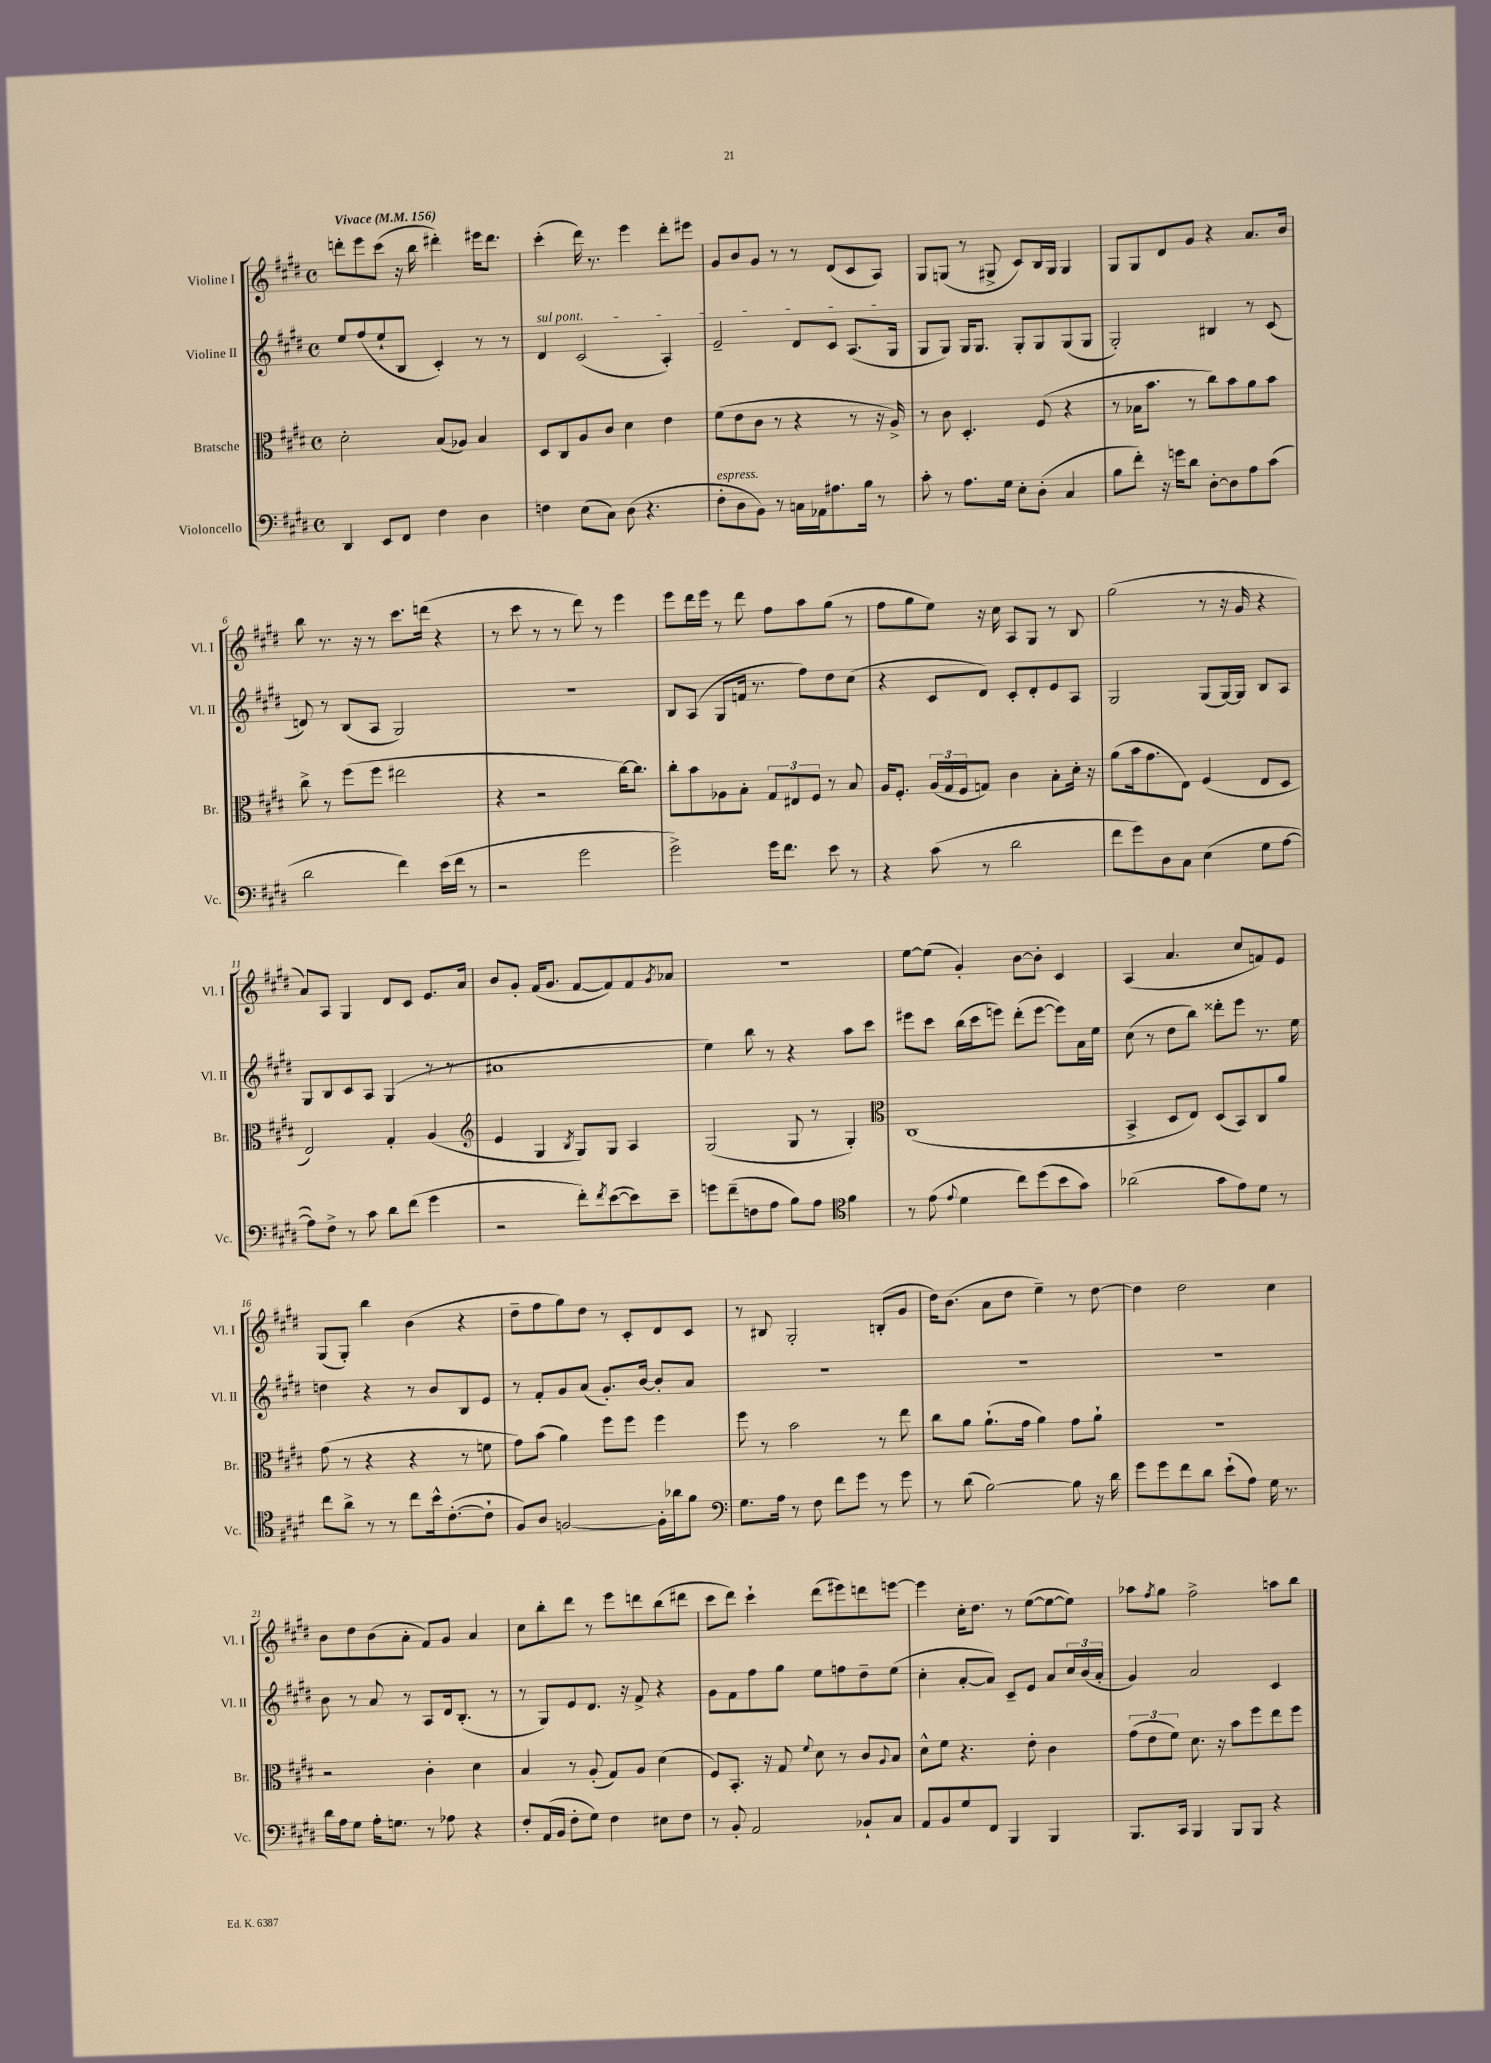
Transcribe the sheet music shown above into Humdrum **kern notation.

**kern	**kern	**kern	**kern
*part4	*part3	*part2	*part1
*staff4	*staff3	*staff2	*staff1
*I"Violoncello	*I"Bratsche	*I"Violine II	*I"Violine I
*I'Vc.	*I'Br.	*I'Vl. II	*I'Vl. I
*clefF4	*clefC3	*clefG2	*clefG2
*k[f#c#g#d#]	*k[f#c#g#d#]	*k[f#c#g#d#]	*k[f#c#g#d#]
*M4/4	*M4/4	*M4/4	*M4/4
*met(c)	*met(c)	*met(c)	*met(c)
*MM156	*MM156	*MM156	*MM156
=1	=1	=1	=1
!	!	!	!LO:TX:a:B:t=Vivace
4DD#/	2d#'\	8ee/L	8dddn'\L
.	.	(8ff#/	8eee\
8EE/L	.	8ee`/	(8ccc#\J
8FF#/J	.	8B/J	16r
.	.	.	16bb\
4F#\	(8B/L	4c#'/)	4ddd#X'\)
.	8A-X/J)	.	.
4D#\	4B/	8r	16eee#X\KL
.	.	.	8.ddd#\J
.	.	8r	.
=2	=2	=2	=2
!	!	!LO:TX:a:i:t=sul pont.	!
4Fn\	8D#/L	4d#/	(4ccc#'\
.	8C#/	.	.
(8E\L	8A/	(2c#/	16ddd#\)
.	.	.	8.r
8C#\J)	8c#/J	.	.
(8D#\	4d#\	.	4eee\
4.r	.	.	.
.	4e\	4A'/)	8ddd#'\L
.	.	.	8eee#X\J
=3	=3	=3	=3
!LO:TX:a:i:t=espress.	!	!	!
8F#'\L	(8f#\L	2e~/	8g#/L
8D#\	8e\	.	8b/
8BB\J)	8c#\J	.	8g#/J
8r	8r	.	8r
16Cn\LL	4r	8d#/L	8r
16AA-X\J	.	.	.
8.A#X\	.	8c#/J	(8d#/L
.	8r	(8.A/L	8c#/
16B\Jk	.	.	.
8r	16r	.	8A/J)
.	16A^/)	16G#/Jk	.
=4	=4	=4	=4
8c#'\	8r	8G#/L	8G#/L
8r	8c#\	8G#/J)	(8Gn/J
8.A\L	4.D#'/	16G#/KL	8r
.	.	8.G#/J	.
.	.	.	8G#X^/
16G#\Jk	.	.	.
8E'\L	.	8G#'/L	8c#/L)
(8D#'\J	(8F#/	8G#/	16B/L
.	.	.	16G#/JJ
4C#/	4r	(8G#/	4G#/
.	.	8G#/J	.
=5	=5	=5	=5
8B\L	8r	2G#'/)	8G#/L
8f#'\J)	16B-X\KL	.	8G#/
.	8.b\J	.	.
16r	.	.	8d#/
16gn\KL	.	.	.
8d#\J	8r	.	8g#/J
[8D#'\L	8cc#\L)	4B#X/	4r
8D#\]	8b\	.	.
8A\	8a\	8r	8.a/L
(8c#\J	8b\J	(8c#/	.
.	.	.	16b/Jk
!!LO:LB:g=z
=6	=6	=6	=6
2d#\	8cc#^\	8dn/)	8bb\
.	8r	8r	8.r
.	(8ff#\L	(8B/L	.
.	.	.	16r
.	8ff#\J	8A/J	8r
4f#\)	2ee#X\	2G#/)	8.ccc#\L
.	.	.	(16dddn\Jk
(16e\LL	.	.	4r
16f#\JJ	.	.	.
8r	.	.	.
=7	=7	=7	=7
2r	4r	1r	8r
.	.	.	8ccc#\
.	2r	.	8r
.	.	.	8r
2g#\	.	.	8ddd#\)
.	.	.	8r
.	[16cc#\KL)	.	4eee\
.	8.cc#\J]	.	.
=8	=8	=8	=8
2g#^\)	8cc#'\L	8B/L	8eee\L
.	8b\	(8A/J	16ddd#\L
.	.	.	16eee\JJ
.	8A-X\	8G#/L	8r
.	8B'\J	16fn/Jk	8ddd#\
.	.	8.r	.
16g#\KL	12G#/L	.	8ff#\L
8.f#\J	.	.	.
.	12E#X/	.	.
.	.	8ff#\L)	8aa\
.	12F#/J	.	.
8e\	8r	8dd#\	(8gg#\J
8r	8B/	(8cc#\J	8r
=9	=9	=9	=9
4r	16A/KL	4r	8ff#\L
.	8.F#'/J	.	.
.	.	.	8gg#\
(8c#\	(24A/LL	8c#/L	8ee\J)
.	24G#/	.	.
.	24F#/J	.	.
8r	8Gn/J)	8d#/J)	16r
.	.	.	16cc#\
2d#\	4c#\	8c#'/L	8A/L
.	.	8d#'/	8G#/J
.	8B'\L	8e/	8r
.	16d#'\Jk	8A/J	8B/
.	16r	.	.
=10	=10	=10	=10
8f#\L	(8a\L	2G#/	(2gg#\
8g#\)	16b\k	.	.
.	8.g#\	.	.
8D#\	.	.	.
8C#\J	8E\J)	.	.
(4E\	(4F#/	(8G#/L	8r
.	.	[16G#/L)	16r
.	.	16G#/JJ]	16g#/
8G#\L	8E/L	8B/L	4r
[8A\J	8D#/J	8A/J	.
!!LO:LB:g=z
=11	=11	=11	=11
8A\L])	2E/)	8G#/L	8a/L)
8F#^\J	.	8B/	8A/J
8r	.	8c#/	4G#/
8c#\	.	8A/J	.
8d#\L	4G#'/	(4G#/	8d#/L
(8f#\J	.	.	8c#/J
4g#\	(4A/	8r	8.e/L
.	.	8r	.
.	.	.	16a/Jk
=12	=12	=12	=12
*	*clefG2	*	*
2r	4e/	1a#X	8b/L
.	.	.	8g#'/J
.	4G#/	.	(16f#/KL
.	.	.	8.g#/J
.	8qB/	.	.
8f#'\L)	8G#/L)	.	[8f#/L
8qf#/	.	.	.
([8e\	8G#/J	.	8f#/])
8e\])	4A/	.	8f#/
.	.	.	8qg#/
8e~\J	.	.	8a-X/J
=13	=13	=13	=13
8gn\L	(2G#/	4ee\)	1r
(8f#~\	.	.	.
8Fn\	.	8bb\	.
8A\J	.	8r	.
8B\L)	8G#/	4r	.
8A\J	8r	.	.
*clefC4	*	*	*
4f#\	4G#'/)	8aa\L	.
.	.	8ccc#\J	.
=14	=14	=14	=14
*	*clefC3	*	*
8r	(1C#	8eee#X\L	[8ee\L
(8e\	.	8ccc#\J	(8ee\J]
8qqe/	.	.	.
4d#\	.	(16bb\LL	4g#'/)
.	.	16ccc#\J	.
.	.	8eeen\J)	.
8cc#\L)	.	(8ddd#'\L	[8b\L
(8dd#\	.	[8eee\J	8b'\J]
8b\	.	8eee\L])	4c#/
8g#\J)	.	16a\L	.
.	.	16ee\JJ	.
=15	=15	=15	=15
(2a-X\	4BB^/	(8cc#\	(4A/
.	.	8r	.
.	8D#/L	8dd#\L	4.a/
.	8E/J)	8bb\J)	.
8g#\L	(8D#/L	8ddd##X'\L	.
8e\)	8BB/)	8eee\J	8cc#/L
8d#\J	8C#/	8.r	8fn/)
8r	8a/J	.	8e/J
.	.	16ee\	.
!!LO:LB:g=z
=16	=16	=16	=16
8cc#\L	(8g#\	4ddn\	(8G#/L
8a^\J	8r	.	8G#'/J)
8r	4r	4r	4bb\
8r	.	.	.
8cc#\L	4r	8r	(4b\
16b^^\k	.	8b/L	.
([8.c#'\	.	.	.
.	8r	8B/	4r
8c#`\J]	8fn\	8e/J	.
=17	=17	=17	=17
8F#/L)	8g#\L)	8r	8dd#~\L
8A/J	(8b\J	8f#'/L	8ff#\
[2Fn/	4a\)	8g#/	8gg#\)
.	.	(8a/J	8dd#\J
.	8ff#\L	8.g#'/L)	8r
.	8ff#\J	.	8c#'/L
.	.	[16b/Jk	.
16F'\LL]	4ff#\	8b'/L]	8d#/
16a-X\J	.	.	.
8f#\J	.	8a/J	8c#/J
=18	=18	=18	=18
*clefF4	*	*	*
8.G#\L	8ff#\	1r	8r
.	8r	.	8B#X/
16A\Jk	.	.	.
8r	2b\	.	2G#'/
8F#\	.	.	.
8f#\L	.	.	.
8g#\J	.	.	.
8r	8r	.	(8Bn'/L
8g#\	8ee\	.	8g#/J
=19	=19	=19	=19
8r	8cc#\L	1r	16dd#\KL)
.	.	.	(8.b\J
(8d#\	8a\J	.	.
[2B\)	(8.a`\L	.	8a\L
.	.	.	8dd#\J
.	16g#\Jk	.	.
.	4a\)	.	4ee~\)
8B\]	8g#\L	.	8r
16r	8a`\J	.	[8dd#\
16d#\	.	.	.
=20	=20	=20	=20
8g#\L	1r	1r	4dd#\]
8g#\	.	.	.
8f#\	.	.	2dd#\
8d#\J	.	.	.
(8e`\L	.	.	.
8A\J)	.	.	.
16G#\	.	.	4cc#\
8.r	.	.	.
!!LO:LB:g=z
=21	=21	=21	=21
16d#\LL	2r	8b\	8b\L
16A\J	.	.	.
8G#\J	.	8r	8dd#\
16A'\KL	.	8a/	(8b\
8.Gn\J	.	.	.
.	.	8r	8a'\J
8r	4c#'\	8A/L	8f#/L)
8A-X\	.	16d#/k	8g#/J
.	.	(8.B'/J	.
4r	4d#\	.	4a/
.	.	8r	.
=22	=22	=22	=22
8F#'/L	4B/	8r	8cc#\L
(16AA/L	.	8G#/L)	8bb'\
16BB/JJ	.	.	.
8F#'\L	8r	8e/	8ddd#\J
8G#\J)	(8A'/	8.d#/J	8r
4F#\	8G#/L)	.	8eee\L
.	.	16r	.
.	8A/J	8f#^/	8dddn\
8E#X\L	(4d#\	4r	(8bb\
8F#\J	.	.	8ddd#X\J
=23	=23	=23	=23
8r	8F#/L)	8g#\L	8ccc#\L
8BB'/	8.BB'/J	8f#\	8ddd#\J)
2AA/	.	8ff#\	4ccc#`\
.	16r	.	.
.	8G#/	8gg#\J	.
.	8qqf#/	.	.
.	8d#\	8ee\L	(8ddd#\L
.	8r	8ffn\	8eee#X\)
8BB-X`/L	8c#/L	8dd#~\	8dddn\
.	8qqA/	.	.
8C#/J	8B/J	(8ee\J	[8eeen\J
=24	=24	=24	=24
8AA/L	8d#^^\L	4cc#'\	4eee\]
8BB/	8f#\J	.	.
8G#/	4.r	[8a'/L	16cc#'\KL
.	.	.	8.dd#\J
8FF#/J	.	8a/J])	.
4BBB/	.	8c#~/L	8r
.	8e'\	8e/J	([8ee\L
4BBB/	4c#\	8a/L	8ee\_
.	.	24cc#/L	8ee\J])
.	.	(24b/	.
.	.	24a'/JJ	.
=25	=25	=25	=25
8.BBB/L	(12g#\L	4g#/)	8aa-X\L
.	12e\	.	.
.	.	.	8qff#/
.	.	.	8gg#\J
.	12f#\J)	.	.
16CC#/Jk	.	.	.
4BBB/	8.d#\	2a/	2ff#^\
.	16r	.	.
8BBB/L	8b\L	.	.
8BBB/J	8ff#\	.	.
4r	8ee\	4c#/	8aan\L
.	8ff#\J	.	8bb\J
==	==	==	==
*-	*-	*-	*-
